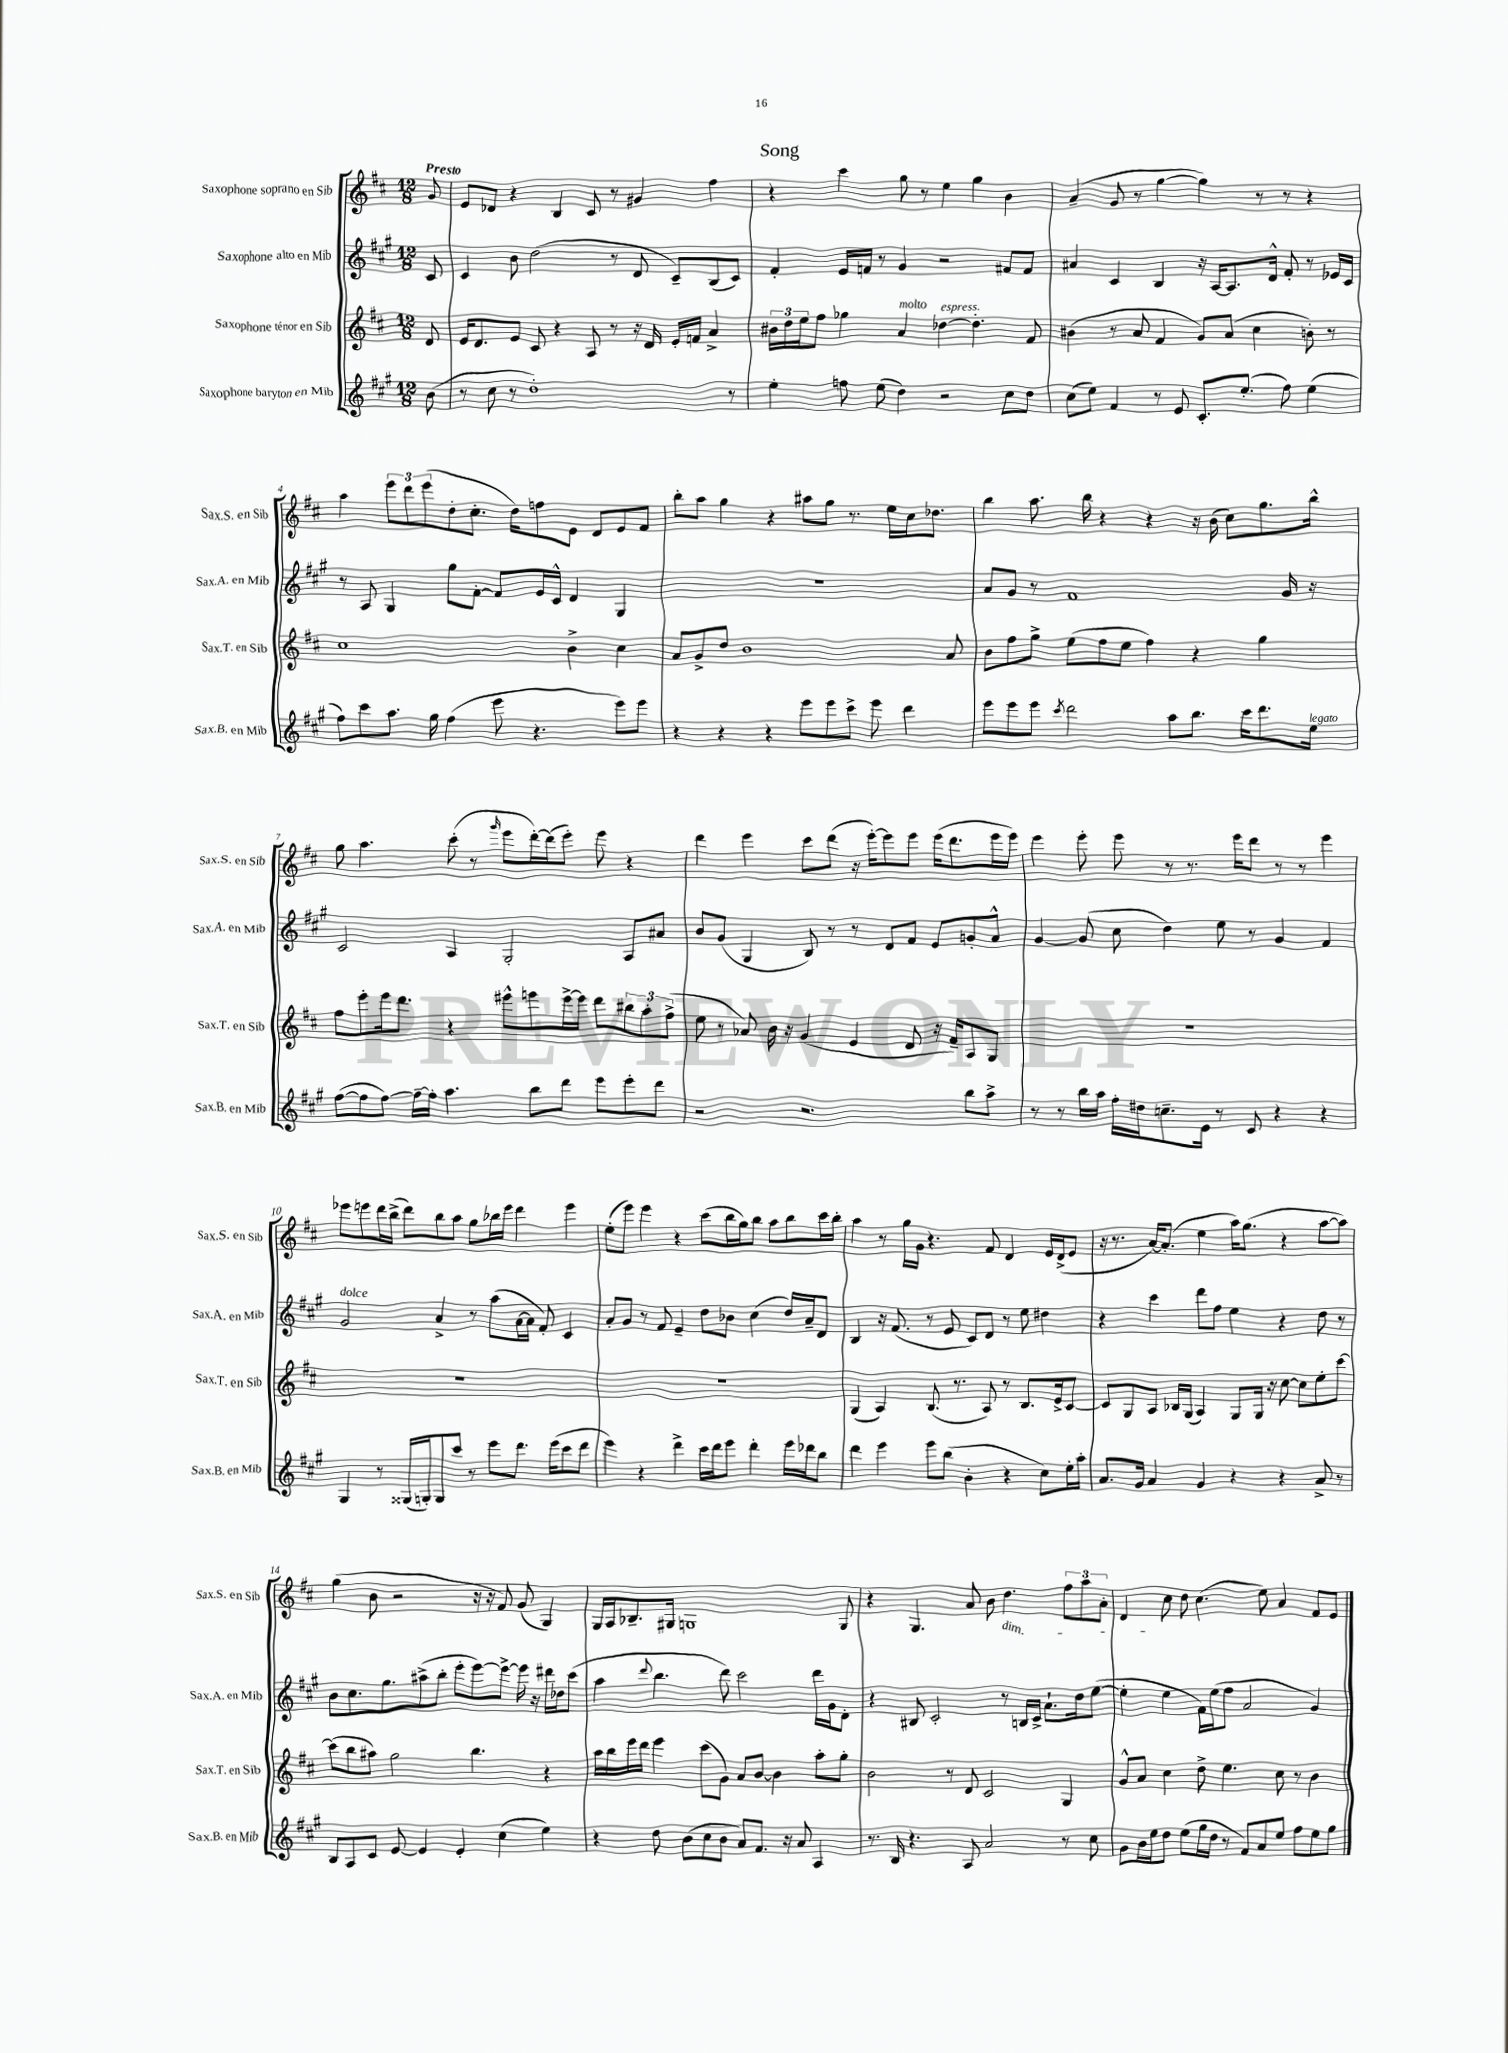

**kern	**kern	**kern	**kern
*staff4	*staff3	*staff2	*staff1
*clefG2	*clefG2	*clefG2	*clefG2
*k[f#c#g#]	*k[f#c#]	*k[f#c#g#]	*k[f#c#]
*M12/8	*M12/8	*M12/8	*M12/8
(8b	8d	8c#	8g
=	=	=	=
8r	16e	4c#	8e
.	8.d	.	.
8cc#	.	.	8d-
8r	8e	8b	4r
1dd')	8c#	(2dd	.
.	4r	.	4B
.	8A	.	8c#
.	8r	8r	8r
.	16r	8d	4g#
.	16d	.	.
.	16e'	8c#~)	.
.	16f	.	.
.	4a^	(8B	4ff#
8r	.	8c#)	.
=	=	=	=
4ee'	24b#	4f#'	4r
.	24dd	.	.
.	24ee	.	.
.	8ff#	.	.
8ff	4gg-	16e	4ccc#
.	.	16f	.
(8ee	.	8r	.
4dd)	4a	4g#	8gg
.	.	.	8r
2r	[4dd-	2r	4ee
.	4.dd-']	.	4gg
8cc#	.	8f#	4b
8dd	8f#	8f#	.
=	=	=	=
(8cc#	(4b#	4a#	(4a~
8ee)	.	.	.
4f#	8r	4c#	8g
.	8a	.	8r
8r	4f#	4B	[4gg
8e	.	.	.
8.c#'	8g)	16r	4gg])
.	.	[16A	.
.	(8a	8.A]	.
(8.ee'	.	.	.
.	4cc#	.	8r
.	.	16d^^	.
8ff#)	.	8f#'	8r
(4ee	8b')	8r	4r
.	8r	16e-	.
.	.	16c#	.
=	=	=	=
8ff#)	1cc#	8r	4aa
8ccc#	.	8A	.
8.aa	.	4G#	12eee
.	.	.	12ddd
.	.	.	(12eee
16gg#	.	.	.
(4ff#	.	8gg#	8dd'
.	.	[8f#'	8.cc#'
8eee	.	8f#]	.
.	.	.	16dd)
4.r	.	16e	8ff
.	.	16c#^^	.
.	4b^	4d	8e
.	.	.	8d
8eee)	4cc#	4G#	8e
8eee	.	.	8f#
=	=	=	=
4r	8a	1.r	8bb'
.	8g^	.	8aa
4r	8dd	.	4gg
.	1b	.	.
4r	.	.	4r
8eee	.	.	8aa#
8eee	.	.	8gg
8ccc#^	.	.	8.r
8eee	.	.	.
.	.	.	16ee
4ddd	.	.	16cc#
.	.	.	8.dd-
.	8a	.	.
=	=	=	=
8eee	8b	8a	4bb
8eee	8ff#	8g#	.
8eee	8gg^	8r	8.aa
8qccc#	.	.	.
2ddd	(8ee	1f#	.
.	.	.	16bb
.	8ff#	.	4r
.	8ee	.	.
.	4ff#)	.	4r
8aa	.	.	.
8.bb	4r	.	16r
.	.	.	(16b
.	.	.	8cc#)
16ccc#	.	.	.
8.ddd	4gg	.	8.gg
.	.	16g#	.
16ee	.	16r	16bb^^
=	=	=	=
([8ff#	8ff#	2c#	8gg
8ff#]	8eee'	.	4.aa
[8ff#)	16eee	.	.
.	8.ddd	.	.
16ff#~_	.	.	.
16ff#']	.	.	.
4.aa	4r	4A	(8ccc#'
.	.	.	8r
.	.	.	16qqggg
.	8eee#^^	2G#'	8eee
8bb	8eee	.	[16ddd')
.	.	.	(16ddd]
8ddd	[16eee^	.	8eee')
.	16eee]	.	.
8eee	8ddd	.	8eee
8eee'	12bb#	8A	4r
.	12aa'	.	.
8ddd	.	8a#	.
.	(12ff#^	.	.
=	=	=	=
2r	8ee	8b	4ddd
.	8r	(8g#	.
.	8a-)	4G#	4eee
.	16b	.	.
.	16r	.	.
2.r	(4g	8B)	8ccc#
.	.	8r	(8ddd
.	4e	8r	16r
.	.	.	[16eee')
.	.	8d	8eee]
.	8d	8f#	8eee
.	16r	8e	(16eee
.	16f#~)	.	8.ddd
8bb	8A	8g'	.
8aa^	8G	8a^^	16eee
.	.	.	16eee)
=	=	=	=
8r	1.r	[4g#	4eee
8r	.	.	.
16bb	.	(8g#]	8eee'
16aa	.	.	.
16ff#'	.	8cc#	8eee
16dd#	.	.	.
8.cc~	.	4dd)	8r
.	.	.	8.r
16e	.	.	.
8r	.	8ee	.
.	.	.	16eee
8c#	.	8r	8ddd
4r	.	4g#	8r
.	.	.	8r
4r	.	4f#	4eee
=	=	=	=
4G#	1.r	2g#	8eee-
.	.	.	8eee
8r	.	.	16ddd
.	.	.	(16bb^
(16G##	.	.	8ddd)
16G')	.	.	.
8G	.	4a^	8bb
8ccc#	.	.	8aa
8r	.	8r	8gg
8eee	.	(8aa	16bb-
.	.	.	16eee
8.ddd	.	[16a	4ddd
.	.	16a]	.
.	.	8f#')	.
(16eee	.	.	.
8ccc#	.	4c#	4eee
8ddd	.	.	.
=	=	=	=
4eee)	1.r	8a'	(8ee'
.	.	8g#	8eee)
4r	.	8r	4eee
.	.	8f#	.
4ddd^	.	4e~	4r
16ccc#	.	8dd	(8ccc#
16ddd	.	.	.
8eee	.	8b-	16bb
.	.	.	16gg)
4ddd'	.	(4cc#	8bb
.	.	.	8aa
16eee	.	16dd)	8bb
16ddd-	.	16a~	.
8bb	.	8d	16ccc#
.	.	.	16bb'
=	=	=	=
4ddd	(4G	4B	4aa
4eee	4A)	16r	8r
.	.	(8.f#	.
.	.	.	16gg
.	.	.	16g
8eee	(8.B	8r	4.r
(8bb	.	8e	.
.	8.r	.	.
4b'	.	8c#)	.
.	8A)	8d	8f#
4r	8r	8r	4d
.	8.B	8ee	.
8cc#)	.	4dd#	16e
.	16e^	.	(16d^
16ee'	[8c#	.	8e
16aa'	.	.	.
=	=	=	=
8.a	8c#]	4r	16r
.	.	.	8.r
.	8G	.	.
16g#	.	.	.
4a	8A	4ccc#	[16a)
.	.	.	(8.a']
.	16B-	.	.
.	(16G	.	.
4g#	4A)	8ddd	4ee
.	.	8ff#	.
4r	8G	4ee	16aa)
.	.	.	(8.gg
.	16G	.	.
.	16r	.	.
4r	[8cc#	4r	4r
.	8cc#]	.	.
8a^	8ee'	8dd	[8aa
8r	[8ccc#	8r	8aa])
=	=	=	=
8B	(8ccc#]	8b	(4gg
8A	8bb	8.cc#	.
8c#	8aa#)	.	8b
.	.	8.gg#	.
[8e	2gg	.	2r
4e]	.	(8aa#^	.
.	.	8bb'	.
4e'	.	8eee'	.
.	4.bb	[8eee)	16r
.	.	.	16r
(4cc#	.	8eee^_	8f#)
.	.	16eee]	(8g
.	.	16r	.
4ee)	4r	16ddd#	4G)
.	.	16dd-	.
.	.	(8ccc#	.
=	=	=	=
4r	16aa	4aa	16G
.	16bb	.	16A
.	16eee	.	8.B-~
.	16ddd	.	.
.	.	8qqddd	.
8dd	4eee	4.bb	.
.	.	.	16G#
(8b	.	.	1G
8cc#	(8ccc#	.	.
8b	8g)	8ddd)	.
8a)	8a	2ccc#	.
8.f#	[8b	.	.
.	4b]	.	.
16r	.	.	.
8a	.	.	.
4A	8aa'	16ddd	.
.	.	16g#	.
.	8gg'	8d'	8G
=	=	=	=
8.r	2b	4r	4r
16B	.	.	.
4.r	.	8B#	4.G
.	.	2c#'	.
.	8r	.	.
8A	8d	.	8a
2a	2c#	.	8b
.	.	8r	4.dd
.	.	16B	.
.	.	16c#^	.
.	.	8.a`	.
8r	4G	.	12ff#
.	.	16dd	.
.	.	.	12aa
8cc#	.	([8ee	.
.	.	.	12a'
=	=	=	=
8g#	8g^^	4ee']	4d
16b	8a	.	.
16ee	.	.	.
8dd	4cc#	4ee	8cc#
(8ee	.	.	8dd
16gg#	8dd^	16f#)	(4.cc#
16dd	.	(16ee	.
8r	4.ee	8ff#	.
8f#)	.	2a	.
8a	.	.	8ee)
8ee	8cc#	.	4a
8ff#	8r	.	.
8ee	4b	4g#)	8f#
8gg#	.	.	8e
==	==	==	==
*-	*-	*-	*-
